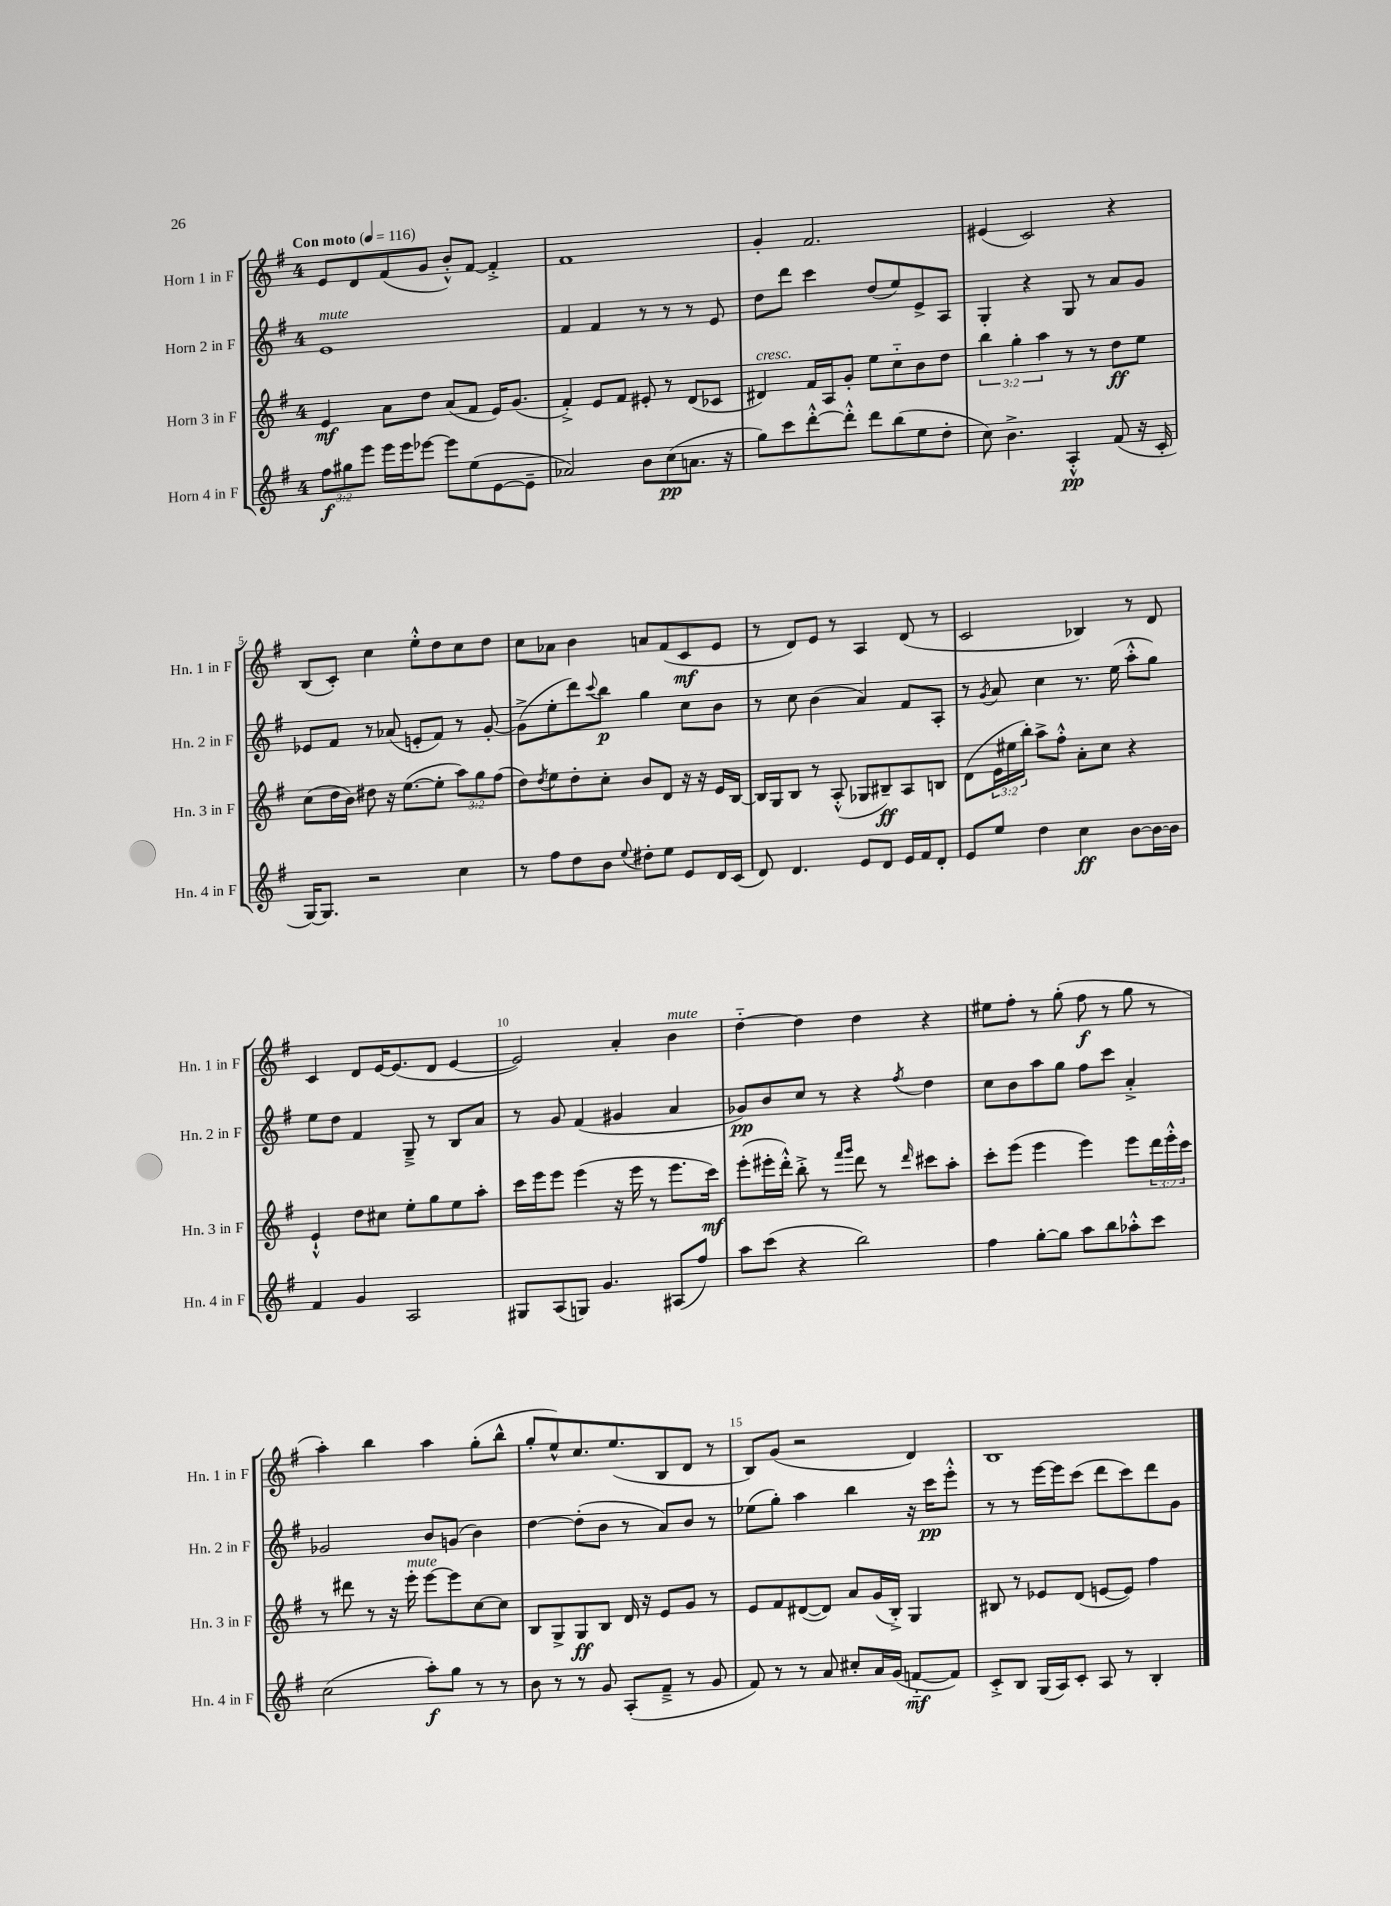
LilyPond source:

<<
\new StaffGroup <<
\new Staff = "s0" \with { instrumentName = "Horn 1 in F" shortInstrumentName = "Hn. 1 in F" } {
    \clef treble \key g \major \once \override Staff.TimeSignature.style = #'single-digit \time 4/4 \tempo "Con moto" 4 = 116
    e'8 d'8 fis'8( g'8 b'8-.-^) fis'8~ fis'4-.-> |
    fis'1 |
    g'4-. fis'2. |
    eis'4( c'2) r4 |
    b8( c'8-.) c''4 e''8-.-^ d''8 c''8 d''8 |
    c''8 aes'8 b'4 a'8 fis'8( c'8\mf e'8 |
    r8 d'8) e'8 r8 a4 d'8( r8 |
    c'2 bes4) r8 d'8 |
    c'4 d'8 e'16~ e'8.( d'8 e'4~ |
    e'2) a'4-. b'4^\markup { \italic "mute" } |
    d''4~-_ d''4 d''4 r4 |
    eis''8 fis''8-. r8 g''8-.( fis''8\f r8 g''8 r8 |
    a''4-.) b''4 a''4 g''8-.( b''8-^ |
    g''8-. e''8-^) c''8. e''8.( b8 d'8 r8 |
    b8) g'8( r2 d'4) |
    b1 \bar "|." |
}
\new Staff = "s1" \with { instrumentName = "Horn 2 in F" shortInstrumentName = "Hn. 2 in F" } {
    \clef treble \key g \major \once \override Staff.TimeSignature.style = #'single-digit \time 4/4
    e'1^\markup { \italic "mute" } |
    fis'4 fis'4 r8 r8 r8 e'8 |
    d''8 d'''8 c'''4 d''8( e''8) e'8-> a8 |
    g4-. r4 g8 r8 a'8 g'8 |
    ees'8 fis'8 r8 aes'8( e'8-. fis'8) r8 g'8~-. |
    g'8->( e''8-. d'''8) \appoggiatura { c'''8 } b''8\p g''4 c''8 b'8 |
    r8 c''8 b'4( a'4) fis'8 a8-. |
    r8 \acciaccatura { g'8 } a'8 c''4 r8. e''16( a''8-.-^ g''8) |
    e''8 d''8 fis'4 g8---> r8 b8 a'8 |
    r8 g'8 fis'4( gis'4 a'4 |
    ges'8\pp) b'8 c''8 r8 r4 \acciaccatura { fis''8 } d''4 |
    c''8 b'8 a''8 g''8 fis''8 c'''8 a'4-.-> |
    ges'2 b'8 g'8( b'4) |
    d''4~ d''8-.( b'8 r8 a'8) b'8 r8 |
    ees''8( g''8-.) a''4 b''4 r16 c'''16\pp e'''8-.-^ |
    r8 r8 e'''16~ e'''16 c'''8( d'''8 c'''8) d'''8 g'8 \bar "|." |
}
\new Staff = "s2" \with { instrumentName = "Horn 3 in F" shortInstrumentName = "Hn. 3 in F" } {
    \clef treble \key g \major \once \override Staff.TimeSignature.style = #'single-digit \time 4/4 \override Staff.TupletNumber.text = #tuplet-number::calc-fraction-text
    e'4\mf a'8 d''8 a'8( fis'8 e'16) g'8.( |
    fis'4-.->) e'8 fis'8 eis'8-. r8 d'8( ces'8 |
    dis'4^\markup { \italic "cresc." }) fis'16 a16 g'8-. e''8 c''8-_ b'8 d''8 |
    \tuplet 3/2 { b''4 g''4-. a''4 } r8 r8 d''8\ff e''8 |
    c''8( d''16 b'16) dis''8 r16 e''8.~( e''8-. \tuplet 3/2 { a''8) g''8 fis''8( } |
    d''8) \acciaccatura { d''8 } e''8 d''8-. c''8-. b'8 d'8 r16 r16 e'16 b16~ |
    b16 g16 b8 r8 a8-.-^( ges8 bis8--\ff) a8 b8 |
    d'8( \tuplet 3/2 { e'16 eis''16 b''16-.) } a''8-> fis''8-.-^ a'8-. c''8 r4 |
    e'4-!-^ d''8 cis''8 e''8-. g''8 e''8 a''8-. |
    c'''16 e'''16 e'''8 e'''4( r16 e'''16 r8 e'''8. c'''16\mf) |
    e'''8-.( eis'''16-. d'''16-.-^) b''8-.-> r8 \grace { fis'''16 g'''16 } d'''8 r8 \grace { d'''16 } cis'''8 a''8-. |
    c'''8-. e'''8( e'''4 e'''4) e'''8 \tuplet 3/2 { d'''16 e'''16-.-^ c'''16 } |
    r8 dis'''8 r8 r16 e'''16-.^\markup { \italic "mute" } e'''8~ e'''8 c''8~ c''8 |
    b8 g8-> g8\ff b8 d'16 r16 e'8 g'8 r8 |
    e'8 fis'8 dis'8~( dis'8) a'8 g'16( b16-.->) g4 |
    bis8 r8 ees'8 d'8( e'8~ e'8) fis''4 \bar "|." |
}
\new Staff = "s3" \with { instrumentName = "Horn 4 in F" shortInstrumentName = "Hn. 4 in F" } {
    \clef treble \key g \major \once \override Staff.TimeSignature.style = #'single-digit \time 4/4 \override Staff.TupletNumber.text = #tuplet-number::calc-fraction-text
    \tuplet 3/2 { fis''8\f gis''8 e'''8 } e'''16 e'''16 ees'''8~ ees'''8 e''8( e'8~ e'8-- |
    aes'2) b'8 c''8\pp( a'8. r16 |
    g''8) c'''8 d'''8~-.-^ d'''8-.-^ d'''8 b''8( e''8 d''8-. |
    c''8) b'4.-> a4-.-^\pp fis'8( r16 c'16-. |
    g16~) g8. r2 c''4 |
    r8 fis''8 d''8 b'8 \appoggiatura { e''8 } dis''8-. e''8 e'8 d'16 c'16( |
    d'8) d'4. e'8 d'8 e'16 fis'16 d'8-. |
    e'8 e''8 d''4 c''4\ff b'8~ b'16~ b'16 |
    fis'4 g'4 a2 |
    gis8 a8( g8) g'4. ais8( fis''8) |
    a''8 c'''8( r4 b''2) |
    fis''4 g''8~-. g''8 a''8 b''8 aes''8-.-^ c'''8 |
    c''2( a''8-.\f) g''8 r8 r8 |
    b'8 r8 r8 g'8 a8-.( fis'8---> r8 g'8 |
    fis'8) r8 r8 a'8 cis''8-. a'16 g'16( f'8~-_\mf f'8) |
    c'8-.-> b8 g16( a16) c'8-. a8 r8 b4-. \bar "|." |
}
>>
>>
\layout { \context { \Score \override BarNumber.break-visibility = ##(#f #t #t) barNumberVisibility = #(every-nth-bar-number-visible 5) } }
